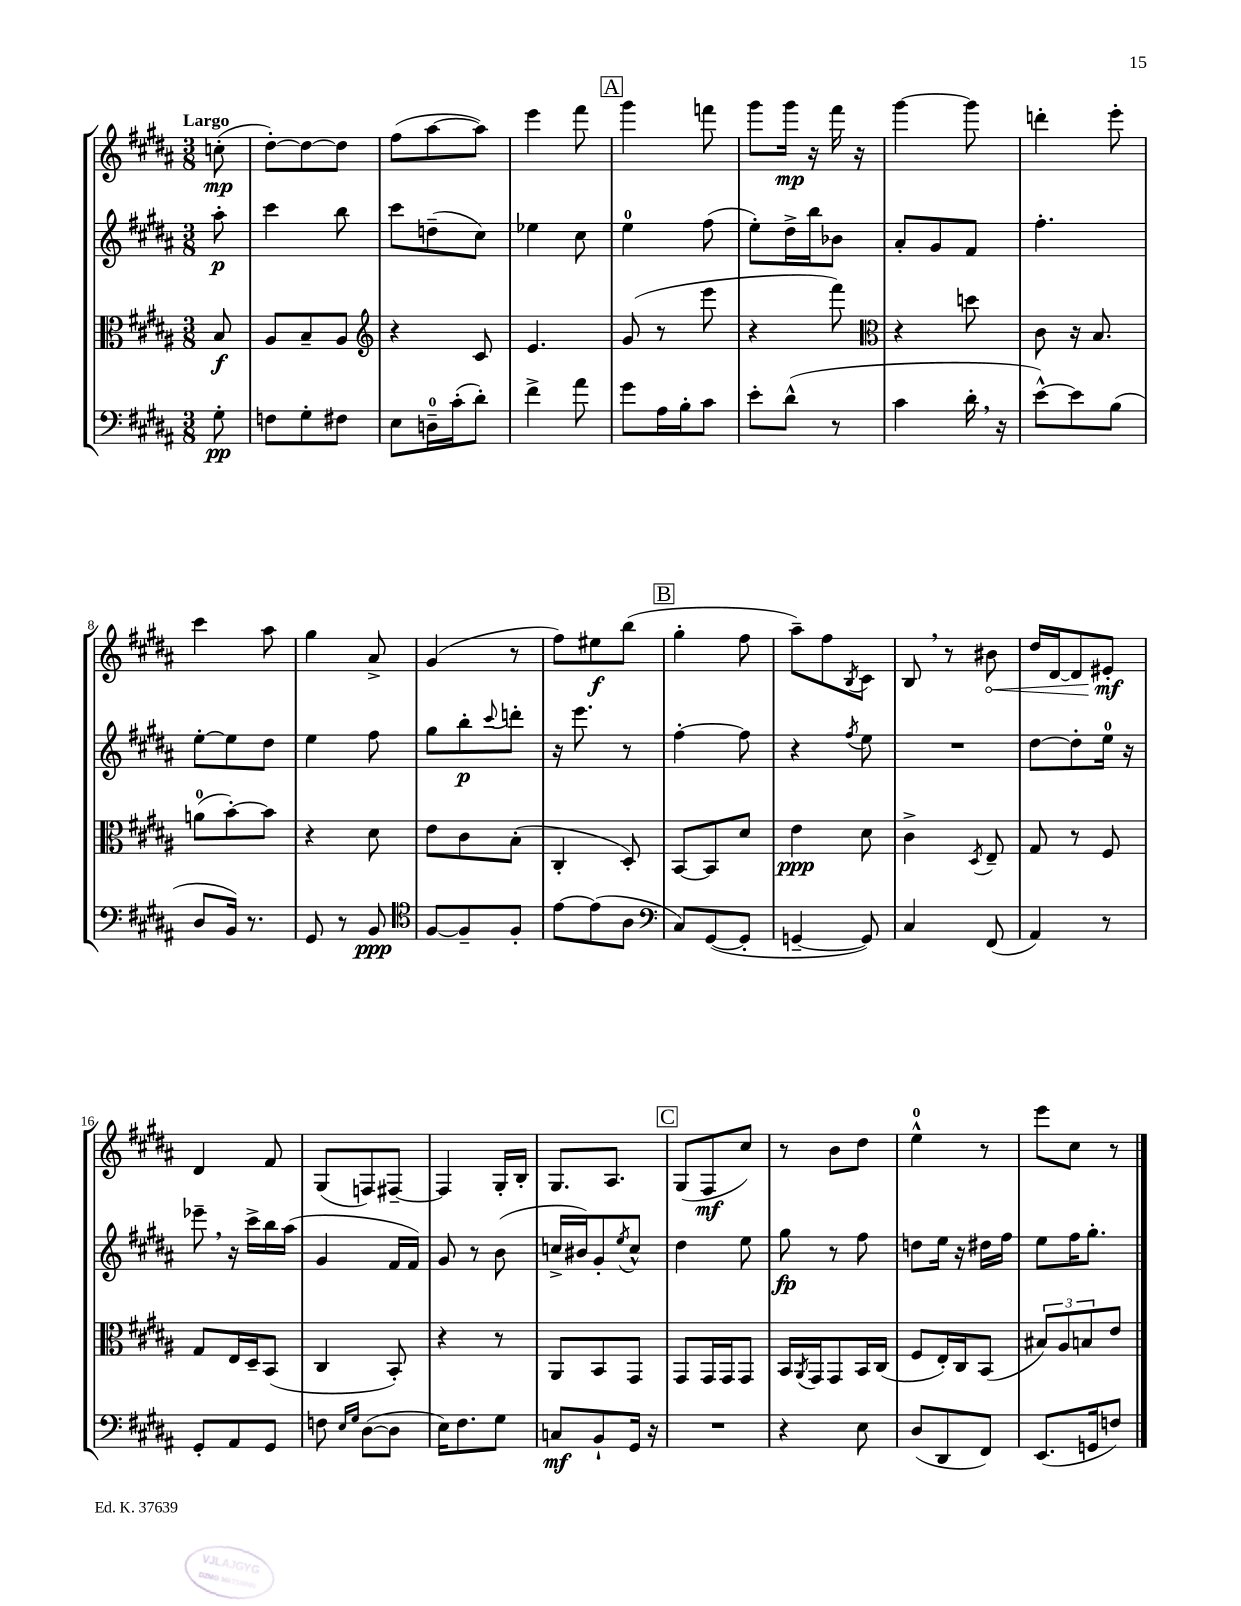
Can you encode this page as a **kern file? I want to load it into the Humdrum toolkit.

**kern	**kern	**kern	**kern
*staff4	*staff3	*staff2	*staff1
*clefF4	*clefC3	*clefG2	*clefG2
*k[f#c#g#d#a#]	*k[f#c#g#d#a#]	*k[f#c#g#d#a#]	*k[f#c#g#d#a#]
*M3/8	*M3/8	*M3/8	*M3/8
8G#'	8B	8aa#'	(8cc'
=	=	=	=
8F	8A#	4ccc#	[8dd#')
8G#'	8B~	.	8dd#_
8F#	8A#	8bb	8dd#]
=	=	=	=
*	*clefG2	*	*
8E	4r	8ccc#	(8ff#
16D~	.	(8dd~	[8aa#
(16c#'	.	.	.
8d#')	8c#	8cc#)	8aa#])
=	=	=	=
4f#^	4.e	4ee-	4eee
8a#	.	8cc#	8fff#
=	=	=	=
8g#	(8g#	4ee	4ggg#
16A#	8r	.	.
16B'	.	.	.
8c#	8eee	(8ff#	8fff
=	=	=	=
8e'	4r	8ee')	8ggg#
(8d#^^	.	16dd#^	16ggg#
.	.	16bb	16r
8r	8fff#)	8b-	16fff#
.	.	.	16r
=	=	=	=
*	*clefC3	*	*
4c#	4r	8a#'	[4ggg#
.	.	8g#	.
16d#'	8dd	8f#	8ggg#]
16r	.	.	.
=	=	=	=
[8e^^)	8c#	4.ff#'	4ddd'
8e]	16r	.	.
.	8.B	.	.
(8B	.	.	8eee'
=	=	=	=
8D#	(8a	[8ee'	4ccc#
16BB)	[8b')	8ee]	.
8.r	.	.	.
.	8b]	8dd#	8aa#
=	=	=	=
8GG#	4r	4ee	4gg#
8r	.	.	.
8BB	8d#	8ff#	8a#^
=	=	=	=
*clefC4	*	*	*
[8F#	8e	8gg#	(4g#
8F#~]	8c#	8bb'	.
.	.	8qqccc#	.
8F#'	(8B'	8ddd'	8r
=	=	=	=
[8e	4C#'	16r	8ff#)
.	.	8.eee	.
(8e]	.	.	8ee#
8A#	8D#')	8r	(8bb
=	=	=	=
*clefF4	*	*	*
8C#)	[8BB	[4ff#'	4gg#'
([8GG#	8BB]	.	.
8GG#']	8d#	8ff#]	8ff#
=	=	=	=
[4GG~	4e	4r	8aa#~)
.	.	.	8ff#
.	.	8qff#	8qB
8GG])	8d#	8ee	8c#
=	=	=	=
4C#	4c#^	4.r	8B
.	.	.	8r
.	8qD#	.	.
(8FF#	8E~	.	8b#
=	=	=	=
4AA#)	8G#	[8dd#	16dd#
.	.	.	[16d#
.	8r	8dd#']	8d#]
8r	8F#	16ee	8e#'
.	.	16r	.
=	=	=	=
8GG#'	8G#	8eee-~	4d#
8AA#	16E	16r	.
.	16D#~	16ccc#^	.
8GG#	(8BB	16bb	8f#
.	.	(16aa#	.
=	=	=	=
8F	4C#	4g#	(8G#
16qqE	.	.	.
16qqG#	.	.	.
([8D#	.	.	8F)
8D#]	8BB')	16f#	[8F#~
.	.	16f#)	.
=	=	=	=
16E)	4r	8g#	4F#]
8.F#	.	.	.
.	.	8r	.
8G#	8r	(8b	16G#'
.	.	.	16B'
=	=	=	=
8C	8AA#	16cc^	8.G#
.	.	16b#)	.
8BB`	8BB	8g#'	.
.	.	.	8.A#
.	.	8qee	.
16GG#	8GG#	8cc^^	.
16r	.	.	.
=	=	=	=
4.r	8GG#	4dd#	(8G#
.	16GG#	.	8F#
.	16GG#	.	.
.	8GG#	8ee	8cc#)
=	=	=	=
4r	16BB	8gg#	8r
.	8qAA#	.	.
.	16GG#	.	.
.	8GG#	8r	8b
8E	16BB	8ff#	8dd#
.	(16C#	.	.
=	=	=	=
(8D#	8F#	8dd	4ee^^
8DD#	16E')	16ee	.
.	16C#	16r	.
8FF#)	(8BB	16dd#	8r
.	.	16ff#	.
=	=	=	=
(8.EE	12B#)	8ee	8eee
.	12A#	.	.
.	.	16ff#	8cc#
.	12B	.	.
16GG	.	8.gg#'	.
8F)	8e	.	8r
==	==	==	==
*-	*-	*-	*-
